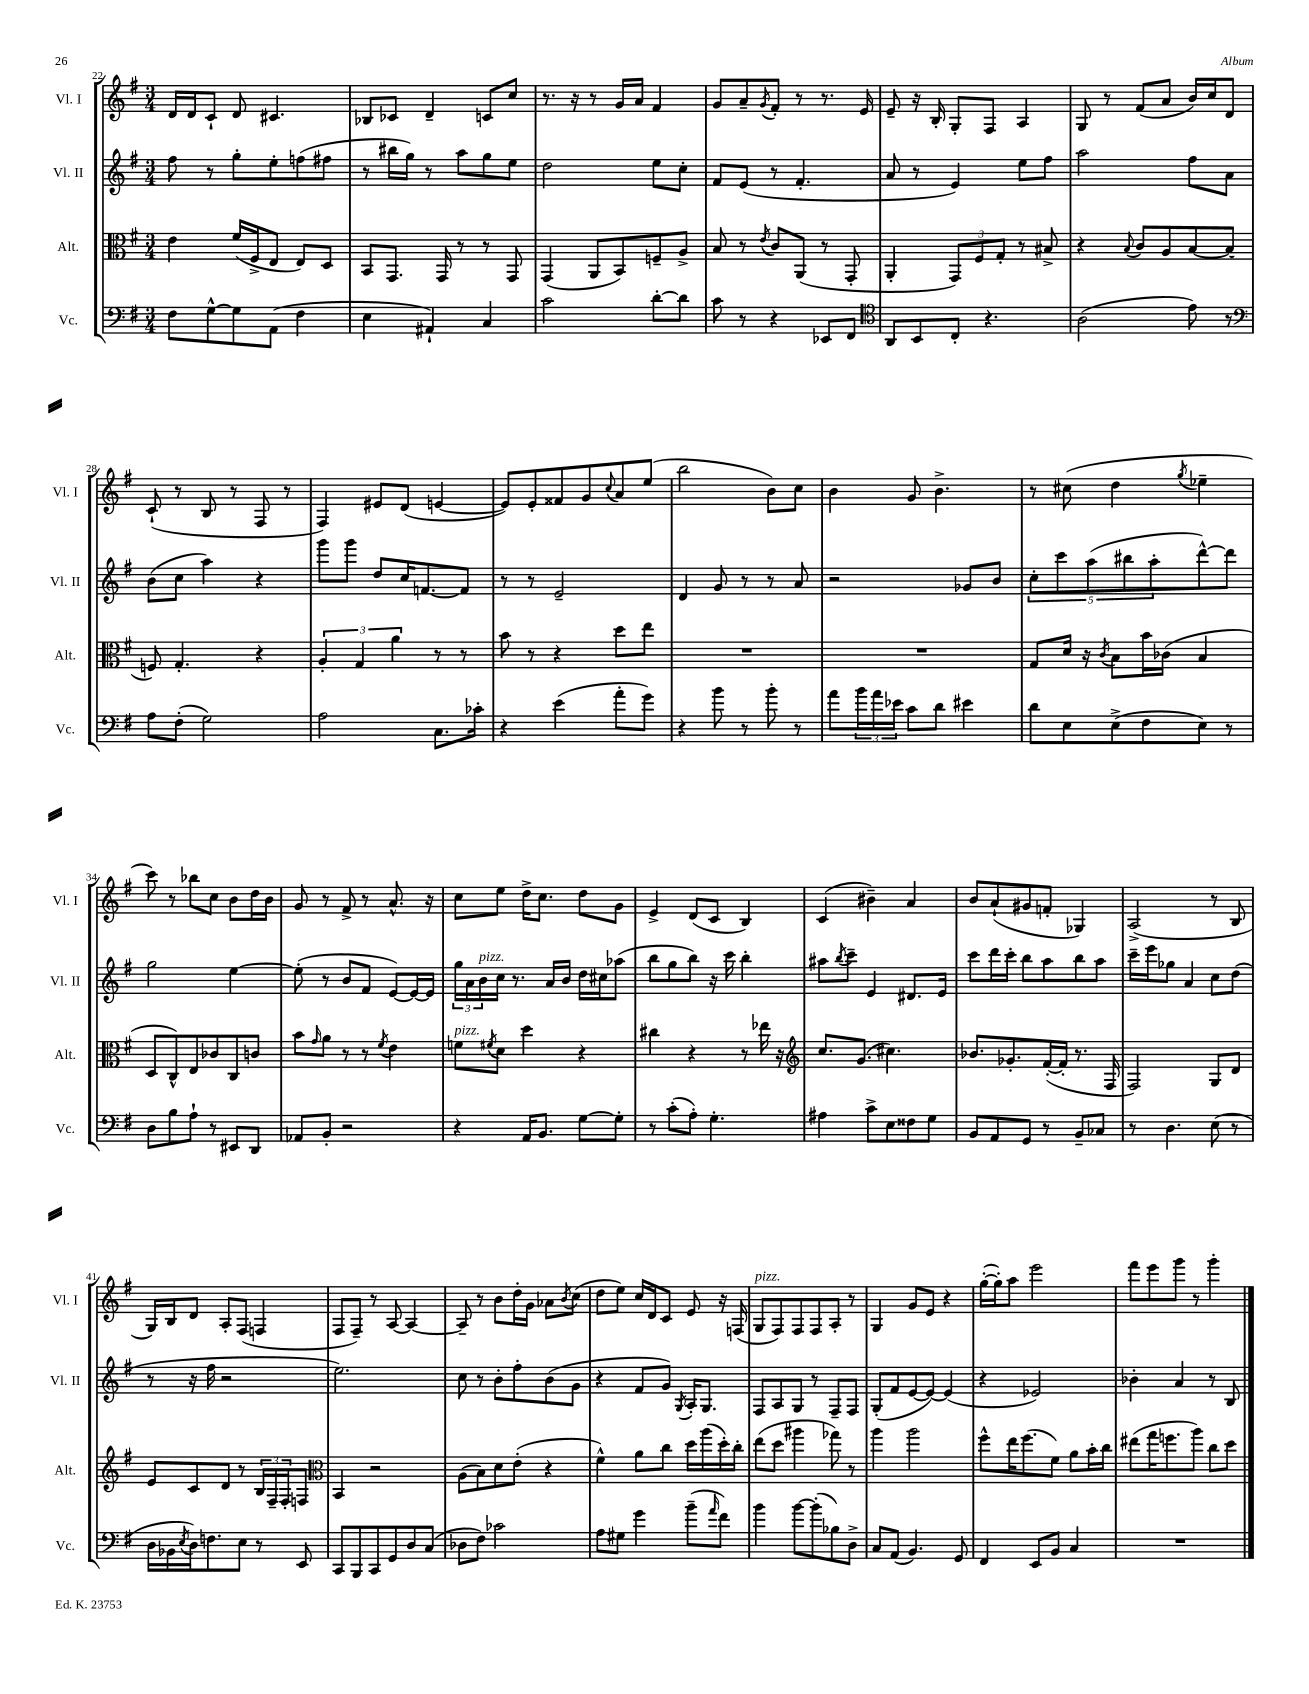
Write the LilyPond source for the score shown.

<<
\new StaffGroup <<
\new Staff = "s0" \with { instrumentName = "Vl. I" shortInstrumentName = "Vl. I" } {
    \clef treble \key g \major \numericTimeSignature \time 3/4
    d'16 d'16 c'8-! d'8 cis'4. |
    bes8 ces'8 d'4-- c'8 c''8 |
    r8. r16 r8 g'16 a'16 fis'4 |
    g'8 a'8-- \acciaccatura { g'8 } fis'8-. r8 r8. e'16 |
    e'8-- r16 b16-. g8-. fis8 a4 |
    g8 r8 fis'8( a'8 b'16) c''16 d'8 |
    c'8-!( r8 b8 r8 fis8 r8 |
    fis4) eis'8 d'8( e'4~ |
    e'8) e'8-. fisis'8 g'8 \appoggiatura { c''8 } a'8 e''8( |
    b''2 b'8) c''8 |
    b'4 g'8 b'4.-> |
    r8 cis''8( d''4 \acciaccatura { g''8 } ees''4-- |
    c'''8) r8 bes''8 c''8 b'8 d''16 b'16 |
    g'8 r8 fis'8-> r8 a'8.-^ r16 |
    c''8 e''8 d''16-> c''8. d''8 g'8 |
    e'4-> d'8( c'8 b4) |
    c'4( bis'4--) a'4 |
    b'8 a'8-!( gis'8 f'8-. ges4) |
    a2->( r8 b8 |
    g16) b16 d'8 a8-. fis8( f4 |
    fis8 fis8--) r8 a8~ a4~ |
    a8-- r8 b'8 d''16-. g'16 aes'8 \acciaccatura { b'8 } c''8( |
    d''8 e''8) c''16 d'16 c'8 e'8 r16 f16( |
    g8^\markup { \italic "pizz." } fis8) fis8 fis8 a8-. r8 |
    g4 g'8 e'8 r4 |
    g''16~-.( g''16-.) a''8 e'''2 |
    fis'''8 e'''8 g'''8 r8 g'''4-. \bar "|." |
}
\new Staff = "s1" \with { instrumentName = "Vl. II" shortInstrumentName = "Vl. II" } {
    \clef treble \key g \major \numericTimeSignature \time 3/4
    fis''8 r8 g''8-. e''8-. f''8( fis''8 |
    r8 bis''16 g''16) r8 a''8 g''8 e''8 |
    d''2 e''8 c''8-. |
    fis'8 e'8( r8 fis'4.-. |
    a'8 r8 e'4) e''8 fis''8 |
    a''2 fis''8 a'8 |
    b'8( c''8 a''4) r4 |
    g'''8 g'''8 d''8 c''16 f'8.~ f'8 |
    r8 r8 e'2-- |
    d'4 g'8 r8 r8 a'8 |
    r2 ges'8 b'8 |
    \tuplet 5/4 { c''8-. c'''8 a''8( bis''8 a''8-. } d'''8~-^) d'''8 |
    g''2 e''4~ |
    e''8-.( r8 b'8 fis'8 e'8~) e'16~ e'16 |
    \tuplet 3/2 { g''16 a'16 b'16^\markup { \italic "pizz." } } c''16 r8. a'16 b'16 d''16 cis''16 aes''8( |
    b''8 g''8 b''8) r16 c'''16 b''4-. |
    ais''8 \acciaccatura { b''8 } c'''8-- e'4 dis'8. e'16 |
    c'''8 d'''16 c'''16-. b''8 a''8 b''8 a''8 |
    c'''16-- e'''16 ges''8 a'4 c''8 d''8( |
    r8 r16 fis''16 r2 |
    e''2.) |
    c''8 r8 b'8-. fis''8-. b'8( g'8 |
    r4 fis'8 g'8) \acciaccatura { g8 } a16-. g8. |
    fis8 a8 g8 r8 fis8-- fis8 |
    g8-.( fis'8 e'8~ e'8~) e'4( |
    r4 ees'2) |
    bes'4-. a'4 r8 b8 \bar "|." |
}
\new Staff = "s2" \with { instrumentName = "Alt." shortInstrumentName = "Alt." } {
    \clef alto \key g \major \numericTimeSignature \time 3/4
    e'4 fis'16( fis16-> e8 e8) d8 |
    b,8 g,8. g,16 r8 r8 g,8 |
    g,4( a,8 b,8) f8-- a8-> |
    b8 r8 \acciaccatura { e'8 } c'8 a,8( r8 g,8-. |
    a,4-. \tuplet 3/2 { g,8) fis8 g8-. } r8 bis8-> |
    r4 \appoggiatura { b8 } c'8 a8 b8~ b8( |
    f8) g4.-. r4 |
    \tuplet 3/2 { a4-. g4 a'4 } r8 r8 |
    b'8 r8 r4 d''8 e''8 |
    R2. |
    R2. |
    g8 d'16 r16 \acciaccatura { c'8 } b8 b'16 ces'16( b4 |
    d8 c8-^) e8 ces'8 c8 c'8 |
    b'8 \grace { g'16 } a'8 r8 r8 \acciaccatura { fis'8 } e'4 |
    f'8^\markup { \italic "pizz." } \acciaccatura { fis'8 } d'8 d''4 r4 |
    cis''4 r4 r8 ees''16 r16 |
    \clef treble c''8. g'8.( cis''4.) |
    bes'8. ges'8.-. fis'16~-.( fis'16-. r8. fis16 |
    fis2) g8 d'8 |
    e'8 c'8 d'8 r8 \tuplet 3/2 { b16 fis16-- fis16-. } f8 |
    \clef alto b,4 r2 |
    a8( b8) d'8 e'8-.( r4 |
    fis'4-^) a'8 c''8 d''16 a''16( d''16-.) c''16-. |
    e''8( d''8 ais''4 ges''8) r8 |
    a''4 a''2 |
    fis''8-^ e''16 fis''8.( fis'8) a'8 b'16-. c''16 |
    eis''8( g''16 f''8. a''8) c''8 d''8 \bar "|." |
}
\new Staff = "s3" \with { instrumentName = "Vc." shortInstrumentName = "Vc." } {
    \clef bass \key g \major \numericTimeSignature \time 3/4
    fis8 g8~-^ g8 a,8( fis4 |
    e4 ais,4-!) c4 |
    c'2 d'8~-. d'8 |
    c'8 r8 r4 ees,8 fis,8 |
    \clef tenor a,8 b,8 c8-. r4. |
    a2( e'8) r8 |
    \clef bass a8 fis8-.( g2) |
    a2 c8. ces'16-. |
    r4 e'4( a'8-. g'8) |
    r4 b'8 r8 b'8-. r8 |
    a'8 \tuplet 3/2 { b'16 a'16 ees'16 } c'8 d'8 eis'4 |
    d'8 e8 e8->( fis8 e8) r8 |
    d8 b8 a8-! r8 eis,8 d,8 |
    aes,8 b,8-. r2 |
    r4 a,16 b,8. g8~ g8-. |
    r8 c'8-.( a8-.) g4.-. |
    ais4 c'8-> e8 fisis8 g8 |
    b,8 a,8 g,8 r8 b,8-- ces8 |
    r8 d4. e8( r8 |
    d16 bes,16 \acciaccatura { e8 } d16) f8. e8 r8 e,8 |
    c,8 b,,8 c,8 g,8 d8 c8( |
    des8 fis8) ces'2 |
    a8 gis8 g'4 b'8--( \grace { a'16 } fis'8) |
    b'4 b'8~ b'8-.( bes8) d8-> |
    c8 a,8( b,4.) g,8 |
    fis,4 e,8 b,8 c4 |
    R2. \bar "|." |
}
>>
>>
\layout { \context { \Score currentBarNumber = #22 } }
